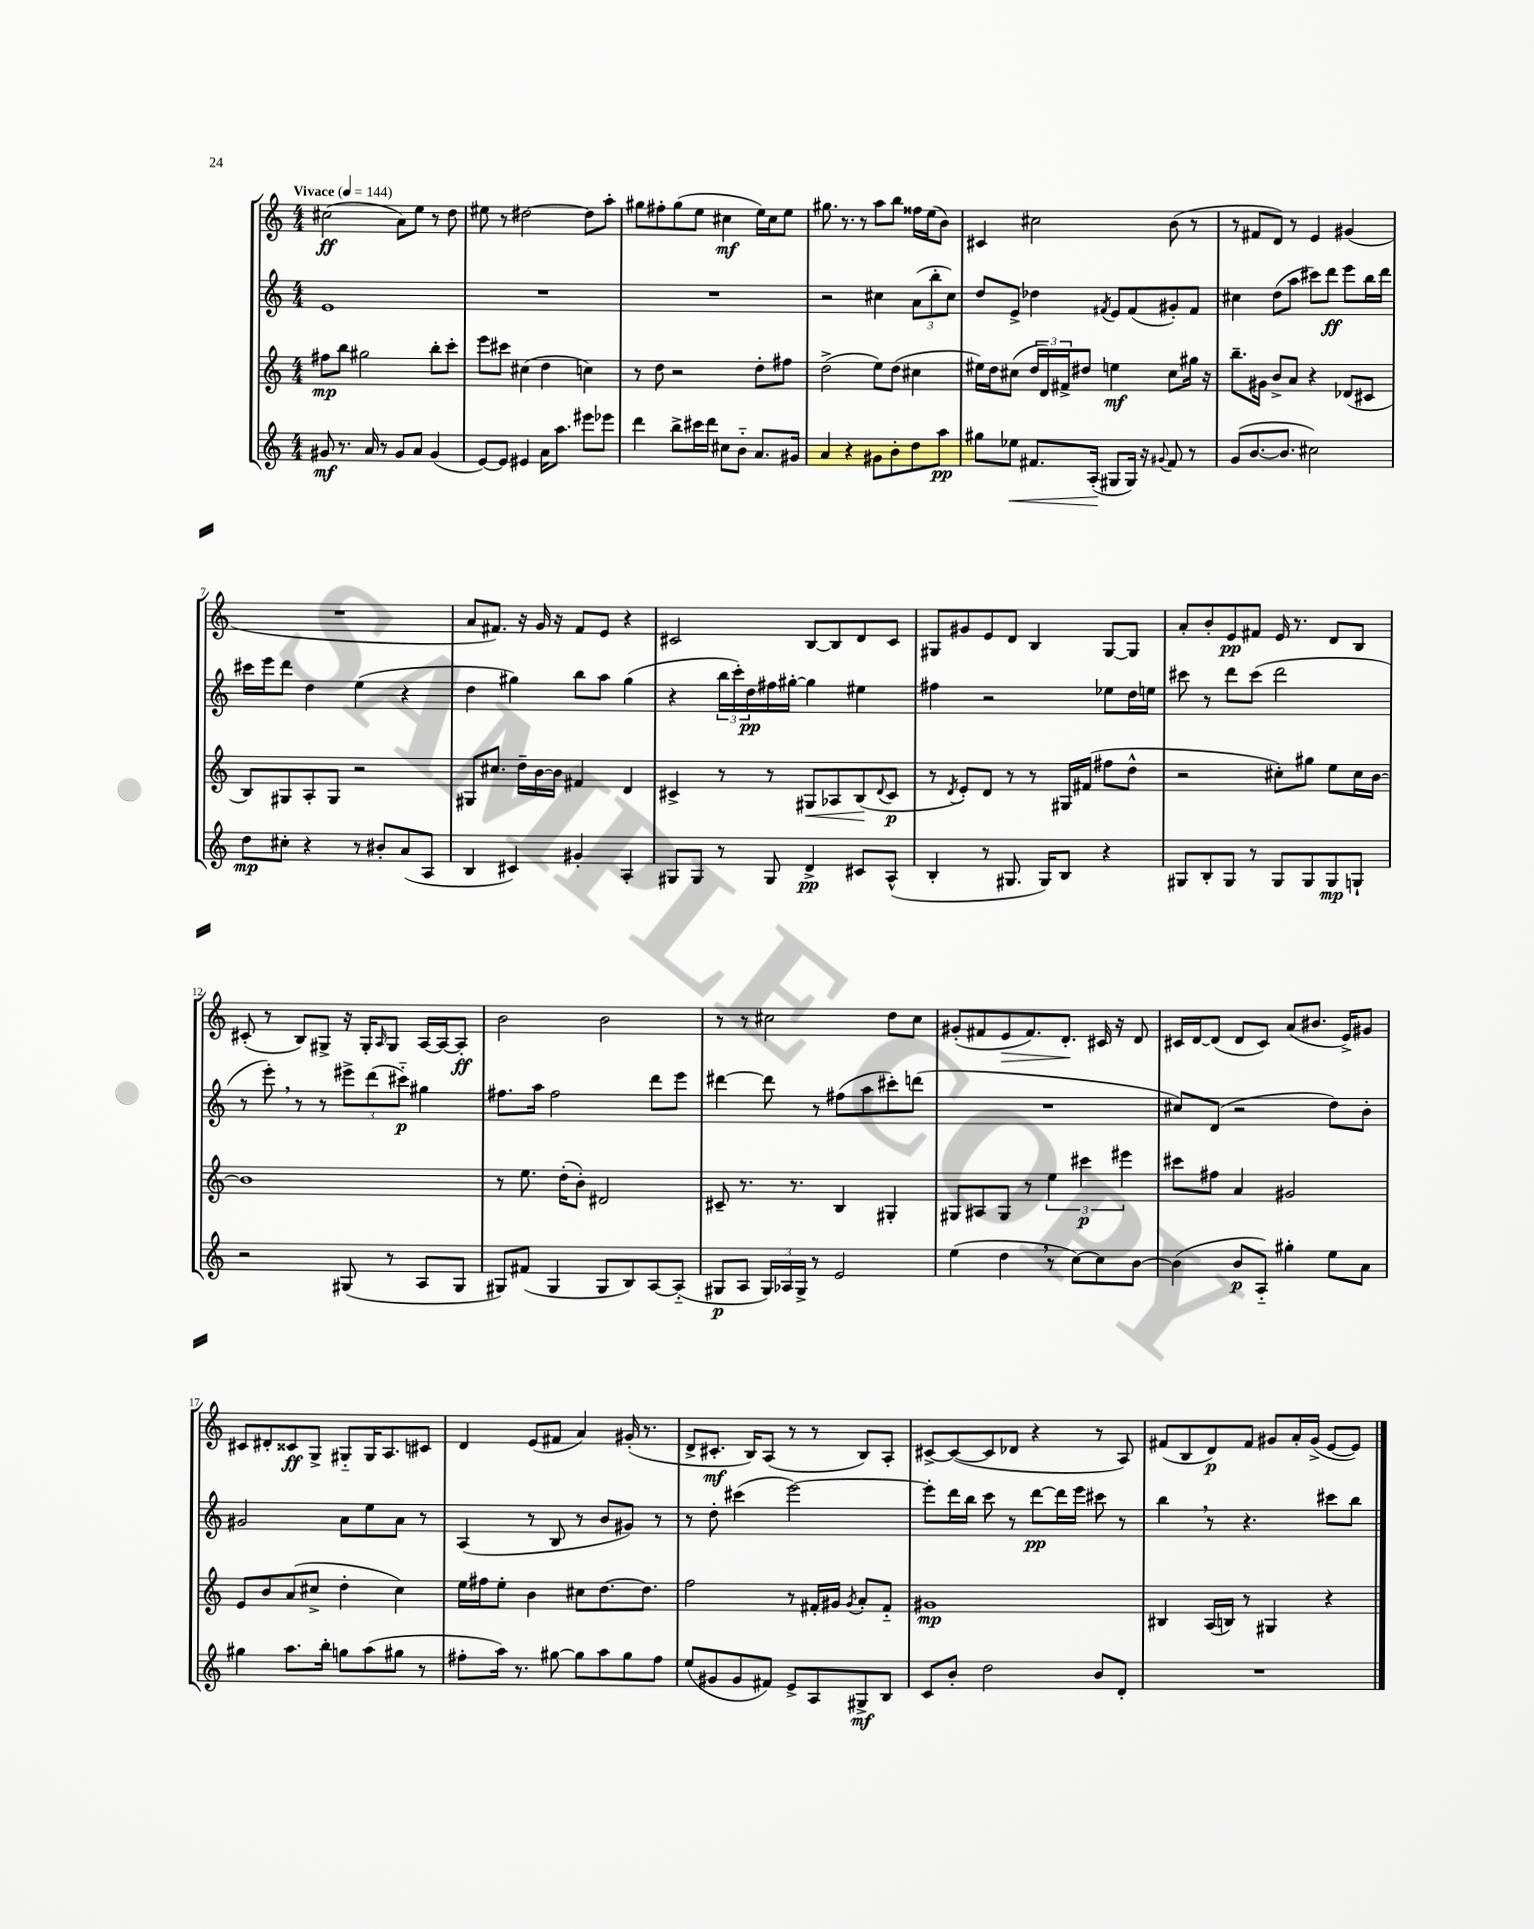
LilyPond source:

<<
\new StaffGroup <<
\new Staff = "s0" {
    \clef treble \key c \major \numericTimeSignature \time 4/4 \tempo "Vivace" 4 = 144
    cis''2\ff( a'8) e''8 r8 d''8 |
    eis''8 r8 dis''2~ dis''8 a''8-. |
    gis''8 fis''8-. gis''8( e''8 cis''4\mf e''16) cis''16 e''8 |
    gis''8. r8. r8 a''8 b''8 fisis''16 e''16( b'8) |
    cis'4 cis''2 b'8( r8 |
    r8 fis'8 d'8) r8 e'4 gis'4( |
    R1 |
    a'8 fis'8.) r16 g'16 r16 fis'8 e'8 r4 |
    cis'2 b8~ b8 d'8 cis'8 |
    gis8 gis'8 e'8 d'8 b4 gis8~ gis8 |
    a'8-. b'8-. e'8\pp fis'8 e'16 r8. d'8 b8 |
    cis'8-.( r8 b8) gis8-> r16 gis16-. \grace { a16 } gis8 a16~ a16~ a8-.\ff |
    b'2 b'2 |
    r8 r8 cis''2 d''8 cis''8 |
    gis'8-.( fis'8 e'8\> fis'8.) d'8.-.\! cis'16 r16 d'8 |
    cis'16 d'16~ d'8( d'8 cis'8) a'8( bis'8. e'16->) gis'8 |
    cis'8 dis'8-. cisis'8\ff g8-> gis8-_ gis16 a8. cis'8 |
    d'4 e'8( fis'8 a'4) gis'16-.( r8. |
    d'8-> cis'8.-.\mf b16) a8( r8 r8 b8) a8-. |
    cis'8~-> cis'8~( cis'8 des'8 r4 r8 a8) |
    fis'8( b8 d'8\p) fis'8 gis'8 a'16-. gis'16->( e'8~ e'8) \bar "|." |
}
\new Staff = "s1" {
    \clef treble \key c \major \numericTimeSignature \time 4/4
    e'1 |
    R1 |
    R1 |
    r2 cis''4 \tuplet 3/2 { a'8( b''8-. cis''8) } |
    d''8 e'8-> des''4 \acciaccatura { fis'8 } e'8 fis'8( gis'8-.) fis'8 |
    cis''4 d''8( a''8 cis'''8) d'''8\ff e'''8 b''16 d'''16 |
    cis'''16 e'''16 d'''8 d''4 e''4( r4 |
    d''4 gis''4) b''8 a''8 gis''4( |
    r4 \tuplet 3/2 { b''16 c'''16-.) d''16\pp } fis''16 gis''16~-. gis''4 eis''4 |
    fis''4 r2 ees''8 d''16 e''16 |
    cis'''8 r8 d'''8 cis'''8( d'''2 |
    r8 e'''8-.) \breathe r8 r8 \tuplet 3/2 { eis'''8-> d'''8( cis'''8-_\p) } gis''4 |
    fis''8. a''16 fis''2 d'''8 e'''8 |
    dis'''4~ dis'''8 r8 fis''8( a''8 cis'''8-.) d'''8( |
    R1 |
    cis''8) d'8( r2 d''8) b'8-. |
    gis'2 a'8 e''8 a'8 r8 |
    a4( r8 b8 r8 b'8 gis'8) r8 |
    r8 d''8-. cis'''4( e'''2~) |
    e'''8-. d'''16 b''16 c'''8 r8 d'''8~\pp d'''16 e'''16 cis'''8 r8 |
    b''4 \breathe r8 r4. cis'''8 b''8 \bar "|." |
}
\new Staff = "s2" {
    \clef treble \key c \major \numericTimeSignature \time 4/4
    fis''8\mp b''8 gis''2 b''8-. c'''8-. |
    e'''8 cis'''8 cis''4( d''4 c''4) |
    r8 d''8 r2 d''8-. fis''8 |
    d''2->( e''8) d''8( cis''4 |
    eis''16) d''16 cis''8( \tuplet 3/2 { d''16 d'16) fis'16-> } dis''8 e''4\mf cis''8 gis''16 r16 |
    b''8.-- gis'16 b'8-> a'8 r4 des'8( cis'8 |
    b8) gis8 a8-. gis8 r2 |
    gis8 cis''8. d''16-- b'16~ b'16 fis'4 d'4 |
    cis'4-> r8 r8 gis8\< aes8 b8\!( \appoggiatura { d'8 } cis'8\p |
    r8 \acciaccatura { d'8 } e'8-.) d'8 r8 r8 gis16 fis'16( fis''8 d''8-^ |
    r2 cis''8-.) gis''8 e''8 cis''16 b'16~ |
    b'1 |
    r8 e''8. d''16-.( b'8-.) dis'2 |
    cis'8-- r8. r8. b4 gis4-. |
    gis8 ais8 gis8 r8 \tuplet 3/2 { e''4 cis'''4\p eis'''4 } |
    cis'''8 fis''8 a'4 gis'2 |
    e'8 b'8 a'8( cis''8-> d''4-. cis''4) |
    e''16 fis''16 e''8-. b'4 cis''8 d''8.~ d''8. |
    f''2 r8 fis'16-. gis'16 \acciaccatura { gis'8 } a'8-. fis'8-_ |
    gis'1\mp |
    bis4 a16( b16) r8 gis4 r4 \bar "|." |
}
\new Staff = "s3" {
    \clef treble \key c \major \numericTimeSignature \time 4/4
    gis'8\mf r8. a'16 r8 gis'8 a'8 gis'4( |
    e'8~) e'8 eis'4 a'16 a''8. eis'''8 ees'''8 |
    d'''4 b''8-> cis'''16 d'''16 cis''8 b'8-_ a'8. gis'16 |
    a'4 r4 gis'8 b'8-. d''8 a''8\pp |
    gis''8 ees''8\< fis'8. a16-.\!( gis8 gis16) r16 \appoggiatura { gis'8 } fis'8 r8 |
    g'8( b'8.~ b'8. cis''2) |
    d''8\mp cis''8-. r4 r8 bis'8-. a'8( a8 |
    b4 cis'4) gis'4-. a4-. |
    gis8 gis8 r8 gis8 d'4->\pp cis'8 a8-^( |
    b4-. r8 gis8. gis16) b8 r4 |
    gis8 b8-. gis8 r8 gis8 gis8 gis8\mp g8-! |
    r2 gis8( r8 a8 gis8 |
    gis8) fis'8( gis4 gis8 b8) a8~ a8-_( |
    gis8\p a8 \tuplet 3/2 { gis16) aes16 gis16-> } r8 e'2 |
    e''4( d''4 \breathe r8 c''8~) c''8 b'8~ |
    b'4( b'8\p a8-_) gis''4-. e''8 a'8 |
    gis''4 a''8. b''16-. g''8 a''8( gis''8 r8 |
    fis''8-. a''16) r8. gis''8~ gis''8 a''8 gis''8 fis''8 |
    e''8( gis'8 gis'8 fis'8) e'8-> a8 gis8->\mf b8 |
    c'8 b'8-. d''2 b'8 d'8-. |
    R1 \bar "|." |
}
>>
>>
